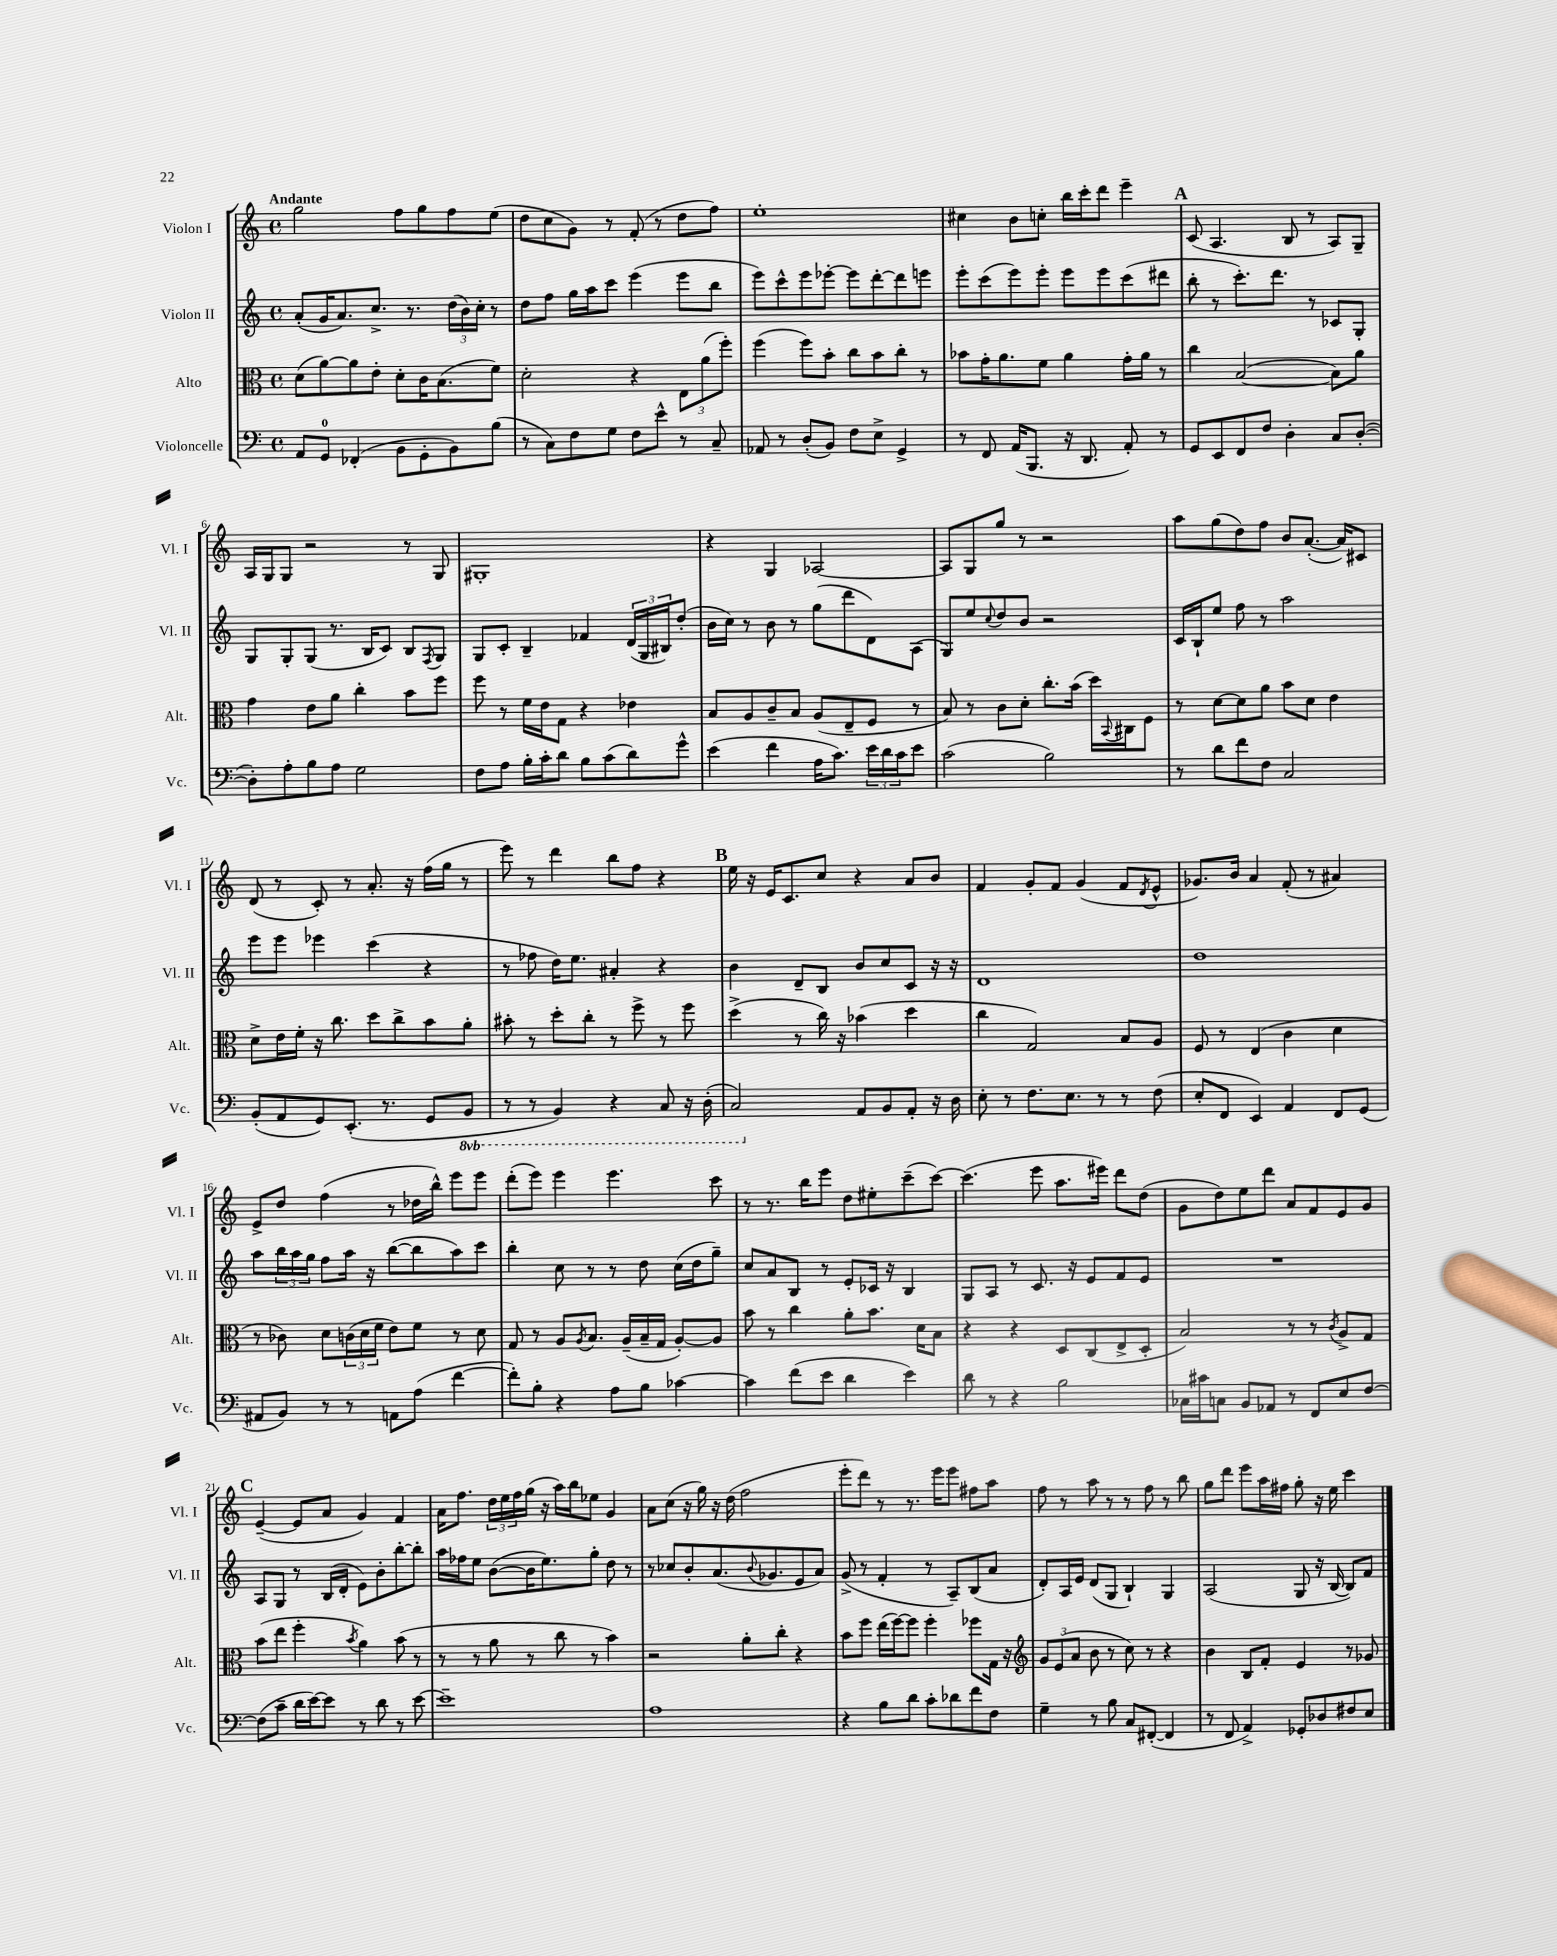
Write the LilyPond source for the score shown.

<<
\new StaffGroup <<
\new Staff = "s0" \with { instrumentName = "Violon I" shortInstrumentName = "Vl. I" } {
    \clef treble \key c \major \defaultTimeSignature \time 4/4 \tempo "Andante"
    g''2 f''8 g''8 f''8 e''8( |
    d''8 c''8 g'8) r8 f'8-.( r8 d''8 f''8) |
    e''1-. |
    cis''4 b'8 c''8-. b''16 c'''16-. d'''8 e'''4-- |
    \mark \markup { \bold "A" } c'8( a4. b8 r8 a8) g8-- |
    a16 g16 g8 r2 r8 g8 |
    gis1-. |
    r4 g4 aes2~ |
    aes8 g8 g''8 r8 r2 |
    a''8 g''8( d''8) f''8 b'8 a'8.~-.( a'16) cis'8 |
    d'8( r8 c'8-.) r8 a'8.-. r16 f''16( g''16 r8 |
    e'''8) r8 d'''4 b''8 f''8 r4 |
    \mark \markup { \bold "B" } e''16 r16 e'16 c'8. c''8 r4 a'8 b'8 |
    f'4 g'8-. f'8 g'4( f'8 \acciaccatura { d'8 } e'8-^ |
    ges'8.) b'16 a'4 f'8-.( r8 ais'4) |
    e'8-> d''8 f''4( r8 des''16 b''16-^) e'''8 e'''8 |
    d'''8-.( e'''8) e'''4 e'''4. c'''8 |
    r8 r8. b''16 e'''8 d''8 eis''8-. c'''8--( c'''8~) |
    c'''4.( e'''8 a''8. eis'''16) d'''8 d''8( |
    g'8 d''8) e''8 d'''8 a'8 f'8 e'8 g'8 |
    \mark \markup { \bold "C" } e'4~--( e'8 a'8 g'4) f'4 |
    a'16 f''8. \tuplet 3/2 { d''16 e''16 f''16 } g''16( r16 a''16) b''16 ees''8 g'4 |
    a'8 c''8( r16 g''16) r16 d''16( f''2 |
    e'''8-. d'''8) r8 r8. e'''16 e'''8 fis''8 a''8 |
    f''8 r8 a''8 r8 r8 f''8 r8 b''8 |
    g''8 d'''8 e'''8 a''16 fis''16 g''8-. r16 e''16 c'''4 \bar "|." |
}
\new Staff = "s1" \with { instrumentName = "Violon II" shortInstrumentName = "Vl. II" } {
    \clef treble \key c \major \defaultTimeSignature \time 4/4
    a'8-.( g'16 a'8.) c''8.-> r8. \tuplet 3/2 { d''16( b'16) c''16-. } r8 |
    d''8 f''8 g''16 a''16 c'''8 e'''4( e'''8 b''8 |
    e'''8) c'''8-^ e'''8 ees'''8~-. ees'''8 d'''8~-. d'''8 e'''8 |
    e'''8-. c'''8( e'''8) e'''8-. e'''8 e'''8 c'''8( dis'''8 |
    \mark \markup { \bold "A" } b''8-. r8 c'''8.-.) d'''8. r8 ces'8 g8-. |
    g8 g8-. g8( r8. b16 c'8) b8 \acciaccatura { f8 } g8 |
    g8 c'8-. b4-- fes'4 \tuplet 3/2 { d'16( g16 bis16) } d''8-.( |
    b'16 c''16) r8 b'8 r8 g''8( d'''8 d'8) a8( |
    g8) e''8 \appoggiatura { c''8 } d''8 b'8 r2 |
    c'16 b16-! e''8 f''8 r8 a''2 |
    e'''8 e'''8 ees'''4 c'''4( r4 |
    r8 fes''8 d''16) e''8. ais'4-. r4 |
    \mark \markup { \bold "B" } b'4 d'8-- b8 b'8 c''8 c'8 r16 r16 |
    d'1 |
    d''1 |
    a''8 \tuplet 3/2 { b''16 a''16 g''16 } f''8 a''16 r16 b''8~( b''8 a''8) c'''8 |
    b''4-. c''8 r8 r8 d''8 c''16( d''16 g''8--) |
    c''8 a'8 b8 r8 e'8-. ces'16 r16 b4 |
    g8 a8 r8 c'8. r16 e'8 f'8 e'8 |
    R1 |
    \mark \markup { \bold "C" } a8 g8 r8 b16( d'16-. e'8) b'8-. b''8~-. b''8-. |
    a''16 fes''16 e''8 b'8~( b'16 e''8.) g''8-. d''8 r8 |
    r8 ces''8 b'8-. a'8.( \appoggiatura { b'8 } ges'8. e'8 a'8) |
    g'8->( r8 f'4-. r8 a8--) b8( a'8 |
    d'8-.) a16 e'16 d'8( g8 b4-!) g4 |
    a2( g8 r16 b16~ b8) f'8 \bar "|." |
}
\new Staff = "s2" \with { instrumentName = "Alto" shortInstrumentName = "Alt." } {
    \clef alto \key c \major \defaultTimeSignature \time 4/4
    d'8( a'8~) a'8 e'8-. d'8-. c'16 b8.( f'8) |
    d'2-. r4 \tuplet 3/2 { e8 a'8( f''8-.) } |
    f''4( f''8) b'8-. c''8 b'8 c''8-. r8 |
    bes'8 g'16-. a'8. f'8 a'4 g'16-. a'16 r8 |
    \mark \markup { \bold "A" } c''4 b2~( b8) a'8 |
    g'4 e'8 a'8 c''4-. b'8 f''8 |
    f''8 r8 f'16 e'16 g8 r4 ees'4 |
    b8 a8 c'8-- b8 a8( e8-- f8 r8 |
    b8) r8 c'8 d'8-. c''8.-. b'16( d''16) \appoggiatura { b,8 } cis16 f8 |
    r8 d'8~ d'8 a'8 b'8 d'8 e'4 |
    d'8-> e'16 f'16-. r16 c''8. d''8 c''8-> b'8 a'8-. |
    bis'8-. r8 d''8-. c''8-. r8 f''8-> r8 f''8 |
    \mark \markup { \bold "B" } d''4->( r8 c''16) r16 bes'4( d''4 |
    c''4 g2) b8 a8 |
    f8 r8 e4( c'4 d'4 |
    r8 ces'8) d'8 \tuplet 3/2 { c'16( d'16 f'16 } e'8) f'8 r8 d'8 |
    g8 r8 a8 \acciaccatura { a8 } b8. a16--( b16-- g16 a8~-.) a8 |
    b'8 r8 c''4 a'8-. b'8. d'16 b8 |
    r4 r4 d8 c8( e8-> d8-. |
    b2) r8 r8 \acciaccatura { c'8 } a8-> g8 |
    \mark \markup { \bold "C" } b'8( e''8 f''4-. \acciaccatura { b'8 } a'4) b'8( r8 |
    r8 r8 a'8 r8 c''8 r8 b'4) |
    r2 a'8-. c''8-. r4 |
    b'8 f''8 e''16( f''16~) f''8 f''4-. fes''8 g16 r16 |
    \clef treble \tuplet 3/2 { g'8 e'8( a'8 } b'8 r8 c''8) r8 r4 |
    b'4 b8 f'8-. e'4 r8 ges'8 \bar "|." |
}
\new Staff = "s3" \with { instrumentName = "Violoncelle" shortInstrumentName = "Vc." } {
    \clef bass \key c \major \defaultTimeSignature \time 4/4 \set Staff.ottavationMarkups = #ottavation-simple-ordinals
    a,8 g,8-0 fes,4-.( b,8 g,8-. b,8) b8( |
    r8 c8) f8 g8 f8 e'8-^ r8 c8-- |
    aes,8 r8 d8-.( b,8) f8 e8-> g,4-> |
    r8 f,8 a,16( b,,8. r16 d,8. a,8-.) r8 |
    \mark \markup { \bold "A" } g,8 e,8 f,8 f8 d4-. c8 d8~-.( |
    d8-.) a8-. b8 a8 g2 |
    f8 a8 b16-. c'16-. d'8 b8 c'8( d'8) g'8-^ |
    e'4( f'4 a16 c'8.) \tuplet 3/2 { e'16 d'16 c'16 } e'8 |
    c'2( b2) |
    r8 d'8 f'8 f8 c2 |
    b,8-.( a,8 g,8) e,8.-.( r8. g,8 \ottava #-1 b,,8 |
    r8 r8 b,,4) r4 c,8 r16 d,16-.( |
    \mark \markup { \bold "B" } c,2) \ottava #0 a,8 b,8 a,8-. r16 d16 |
    e8-. r8 f8. e8. r8 r8 f8( |
    e8-. f,8 e,4) a,4 f,8 g,8( |
    ais,8 b,8) r8 r8 a,8 a8( f'4~ |
    f'8-.) b8-. r4 a8 b8 ces'4~ |
    ces'4 f'8( e'8 d'4 e'4) |
    d'8 r8 r4 b2 |
    ces16 cis'16 c8 b,8 aes,8 r8 f,8 e8 f8~ |
    \mark \markup { \bold "C" } f8( c'8-- d'16 e'16~) e'8 r8 d'8 r8 e'8~ |
    e'1-- |
    a1 |
    r4 b8 d'8 c'8-. des'8 f'8 f8 |
    g4-- r8 b8 c8 fis,8~-.( fis,4 |
    r8 f,8 a,4->) ges,8-. des8 fis8 e8 \bar "|." |
}
>>
>>
